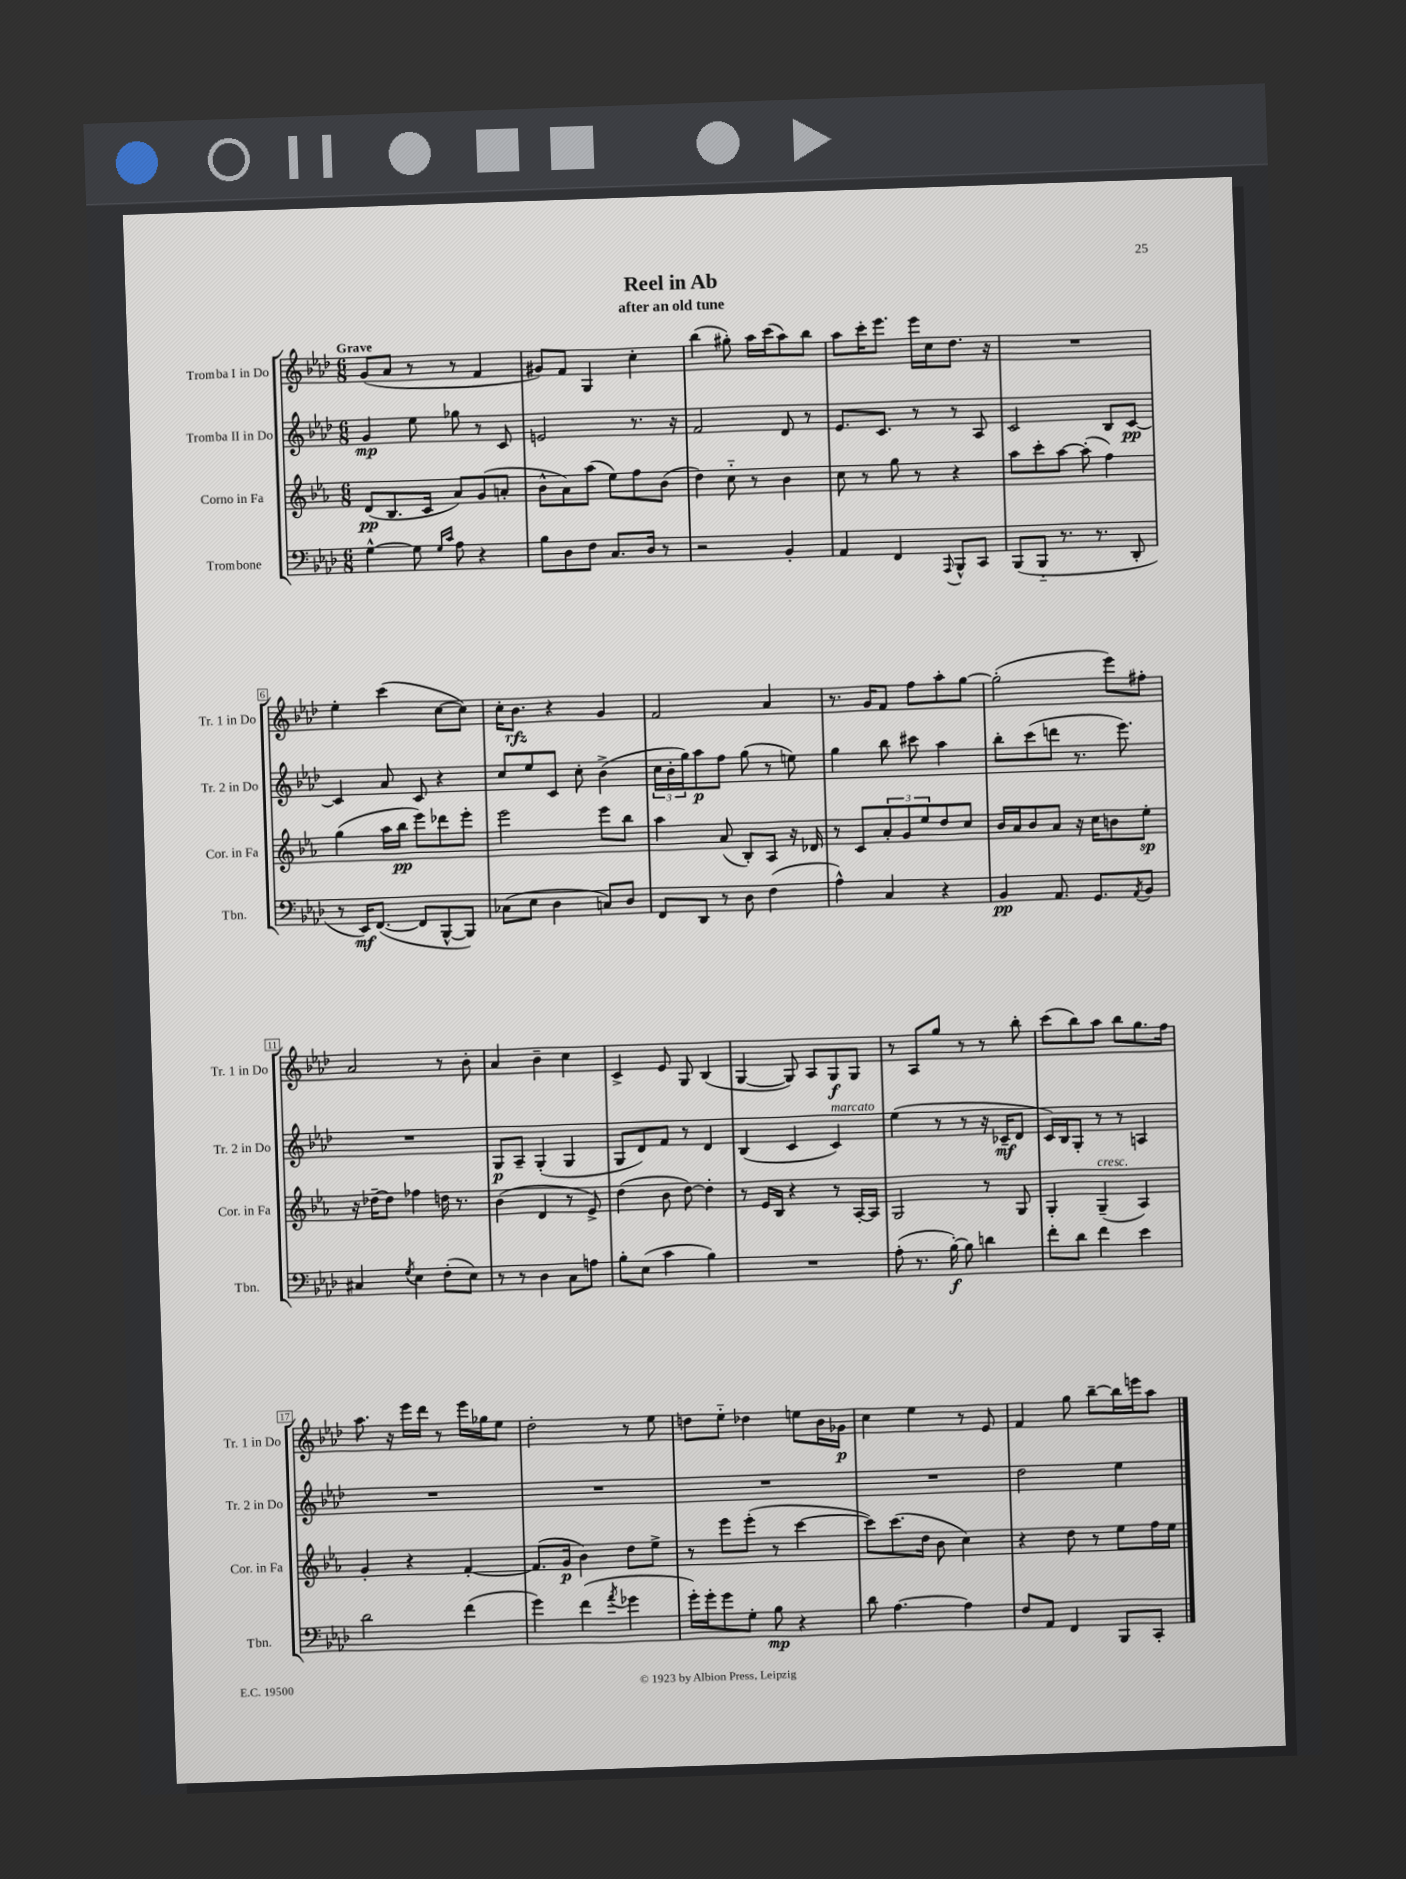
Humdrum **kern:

**kern	**kern	**kern	**kern
*staff4	*staff3	*staff2	*staff1
*clefF4	*clefG2	*clefG2	*clefG2
*k[b-e-a-d-]	*k[b-e-a-]	*k[b-e-a-d-]	*k[b-e-a-d-]
*M6/8	*M6/8	*M6/8	*M6/8
[4G^^\	(8d/L	4g/	(8g/L
.	8.B-/	.	8a-/J
8G\]	.	8ee-\	8r
.	16c/Jk	.	.
16qqG/LL	.	.	.
16qqc/JJ	.	.	.
8A-\	8a-/L)	8gg-\	8r
4r	(8g/	8r	4f/
.	8a'/J	8c/	.
=	=	=	=
8B-\L	8b-^^\L	2e/	8g#/L)
8D-\	8a-\)	.	8f/J
8F\J	(8aa-\J	.	4G/
8.C/L	8ee-\L)	.	.
.	8ff\	8.r	4cc'\
16D-/Jk	.	.	.
8r	(8b-\J	.	.
.	.	16r	.
=	=	=	=
2r	4dd\)	2f/	(4bb-\
.	8cc'~\	.	8gg#'\)
.	8r	.	16aa-\LL
.	.	.	(16ccc\J
4BB-'/	4b-\	8d-/	8aa-\)
.	.	8r	8bb-\J
=	=	=	=
4AA-/	8cc\	8.e-/L	8aa-\L
.	8r	.	16ccc'\K
.	.	8.c/J	8.eee-\J
4FF/	8gg\	.	.
.	8r	8r	16eee-\LL
.	.	.	16cc\J
8qqAAA-/	.	.	.
8BBB-^^/L	4r	8r	8.dd-\J
8CC/J	.	8A-/	.
.	.	.	16r
=	=	=	=
(8BBB-/L	8aa-\L	2c/	2.r
8BBB-'~/J	8ccc'\	.	.
8.r	[8aa-\J	.	.
.	(8aa-'\]	.	.
8.r	.	.	.
.	4ff\)	8B-/L	.
8DD-'/	.	[8c/J	.
=	=	=	=
8r	(4gg\	4c/]	4ee-'\
16EE-/LK)	.	.	.
([8.FF/J	.	.	.
.	16aa-\LL	8a-/	(4ccc\
.	16bb-\JJ	.	.
8FF/]L	8eee-\L)	8c/	.
[8BBB-^^/	8ddd-\	4r	[8cc\L
8BBB-/]J)	8eee-'\J	.	8cc\]J)
=	=	=	=
(8C-\L	2eee-\	8cc/L	16cc'\LK
.	.	.	8.b-\J
8E-\J	.	8ee-/	.
4D-\	.	8c/J	4r
.	.	8cc'\	.
8C/L)	8eee-\L	(4b-^\	4g/
8D-/J	8bb-\J	.	.
=	=	=	=
8FF/L	4aa-\	24cc\LL	2f/
.	.	24b-'\	.
.	.	24gg\J)	.
8DD-/J	.	8aa-\	.
8r	(8a-/	8ff\J	.
8D-\	8B-'/L)	(8gg\	.
(4F\	8A-/J	8r	4a-/
.	16r	8ee\)	.
.	16d-/	.	.
=	=	=	=
4A-^^\)	8r	4gg\	8.r
.	8c/L	.	.
.	.	.	16g/LK
4C/	12a-'/	8bb-\	8f/J
.	12g/	.	.
.	.	8ccc#\	8ff\L
.	12ee-/	.	.
4r	8dd/	4aa-\	8aa-'\
.	8cc/J	.	[8gg\J
=	=	=	=
4BB-/	16b-/LL	8bb-'\L	(2gg'\]
.	16a-/J	.	.
.	8b-/	(8ccc\	.
8.AA-/	8a-/J	8ddd\J	.
.	16r	8.r	.
8.GG/L	16cc\LK	.	.
.	8b\	.	8eee-\L)
.	.	8.eee-\)	.
8qAA-/	.	.	.
8BB-/J	8ee-'\J	.	8ff#'\J
=	=	=	=
4C#/	16r	2.r	2a-/
.	[16dd-~\LK	.	.
.	8dd-\]J	.	.
8qG/	.	.	.
4E-\	4ff-\	.	.
(8F'\L	16dd\	.	8r
.	8.r	.	.
8E-\J)	.	.	8b-'\
=	=	=	=
8r	(4b-\	8G/L	4a-/
8r	.	8A-~/J	.
4D-\	4d/	(4G'/	4b-~\
8C\L	8r	4G/	4cc\
8A\J	8e-^/)	.	.
=	=	=	=
8B-'\L	(4dd\	8G/L	4c^/
(8E-\J	.	8d-/)	.
4c\	8b-\	8f/J	8e-/
.	[8dd\)	8r	8G/
4B-\)	4dd'\]	4d-/	(4B-/
=	=	=	=
2.r	8r	(4B-/	[4G/
.	16e-/LL	.	.
.	16B-/JJ	.	.
.	4r	4c/	8G/])
.	.	.	8A-/L
.	8r	4c/)	8G/
.	[16A-'/LL	.	8G/J
.	16A-/]JJ	.	.
=	=	=	=
(8A-'\	2G/	(4ee-\	8r
8.r	.	.	8A-/L
.	.	8r	8gg/J
[16B-'\)	.	.	.
8B-\]	.	8r	8r
4d\	8r	16r	8r
.	.	16c-~/LK	.
.	8G/	8d-/J	8bb-'\
=	=	=	=
8f'\L	4G'/	16c/LL)	(8ccc\L
.	.	16B-/J	.
8d-\J	.	8G'/J	8bb-\)
4f\	(4G~/	8r	8aa-\J
.	.	8r	8bb-\L
4e-\	4A-/)	4A/	8.gg\
.	.	.	16ff\Jk
=	=	=	=
2d-\	4g'/	2.r	8.aa-\
.	.	.	16r
.	4r	.	16eee-\LL
.	.	.	16ddd-\JJ
.	.	.	8r
(4f\	[4f'/	.	16eee-\LL
.	.	.	16gg-\J
.	.	.	8ee-\J
=	=	=	=
4g\)	(8.f/]L	2.r	2dd-'\
.	16g/Jk	.	.
(4f\	4b-\)	.	.
8qa-/	.	.	.
4g-\	8dd\L	.	8r
.	8ee-^\J	.	8ee-\
=	=	=	=
16g'\LL)	8r	2.r	8dd\L
16g'\J	.	.	.
8g\	8eee-\L	.	8ee-'~\J
8G'\J	(8eee-'\J	.	4dd-\
8B-\	8r	.	.
4r	[4ccc\	.	8ee\L
.	.	.	16b-\L
.	.	.	16g-\JJ
=	=	=	=
8d-\	8ccc\]L)	2.r	4cc\
[4.A-\	(8.ccc\	.	.
.	.	.	4ee-\
.	16dd\Jk	.	.
.	8b-\	.	.
4A-\]	4cc\)	.	8r
.	.	.	8e-/
=	=	=	=
8F/L	4r	2dd-\	4f/
8AA-/J	.	.	.
4FF/	8dd\	.	8gg\
.	8r	.	[8bb-~\L
8BBB-/L	8ee-\L	4ee-\	16bb-\]L
.	.	.	16eee\J
8CC'/J	16ff\L	.	8aa-\J
.	16ee-\JJ	.	.
==	==	==	==
*-	*-	*-	*-
